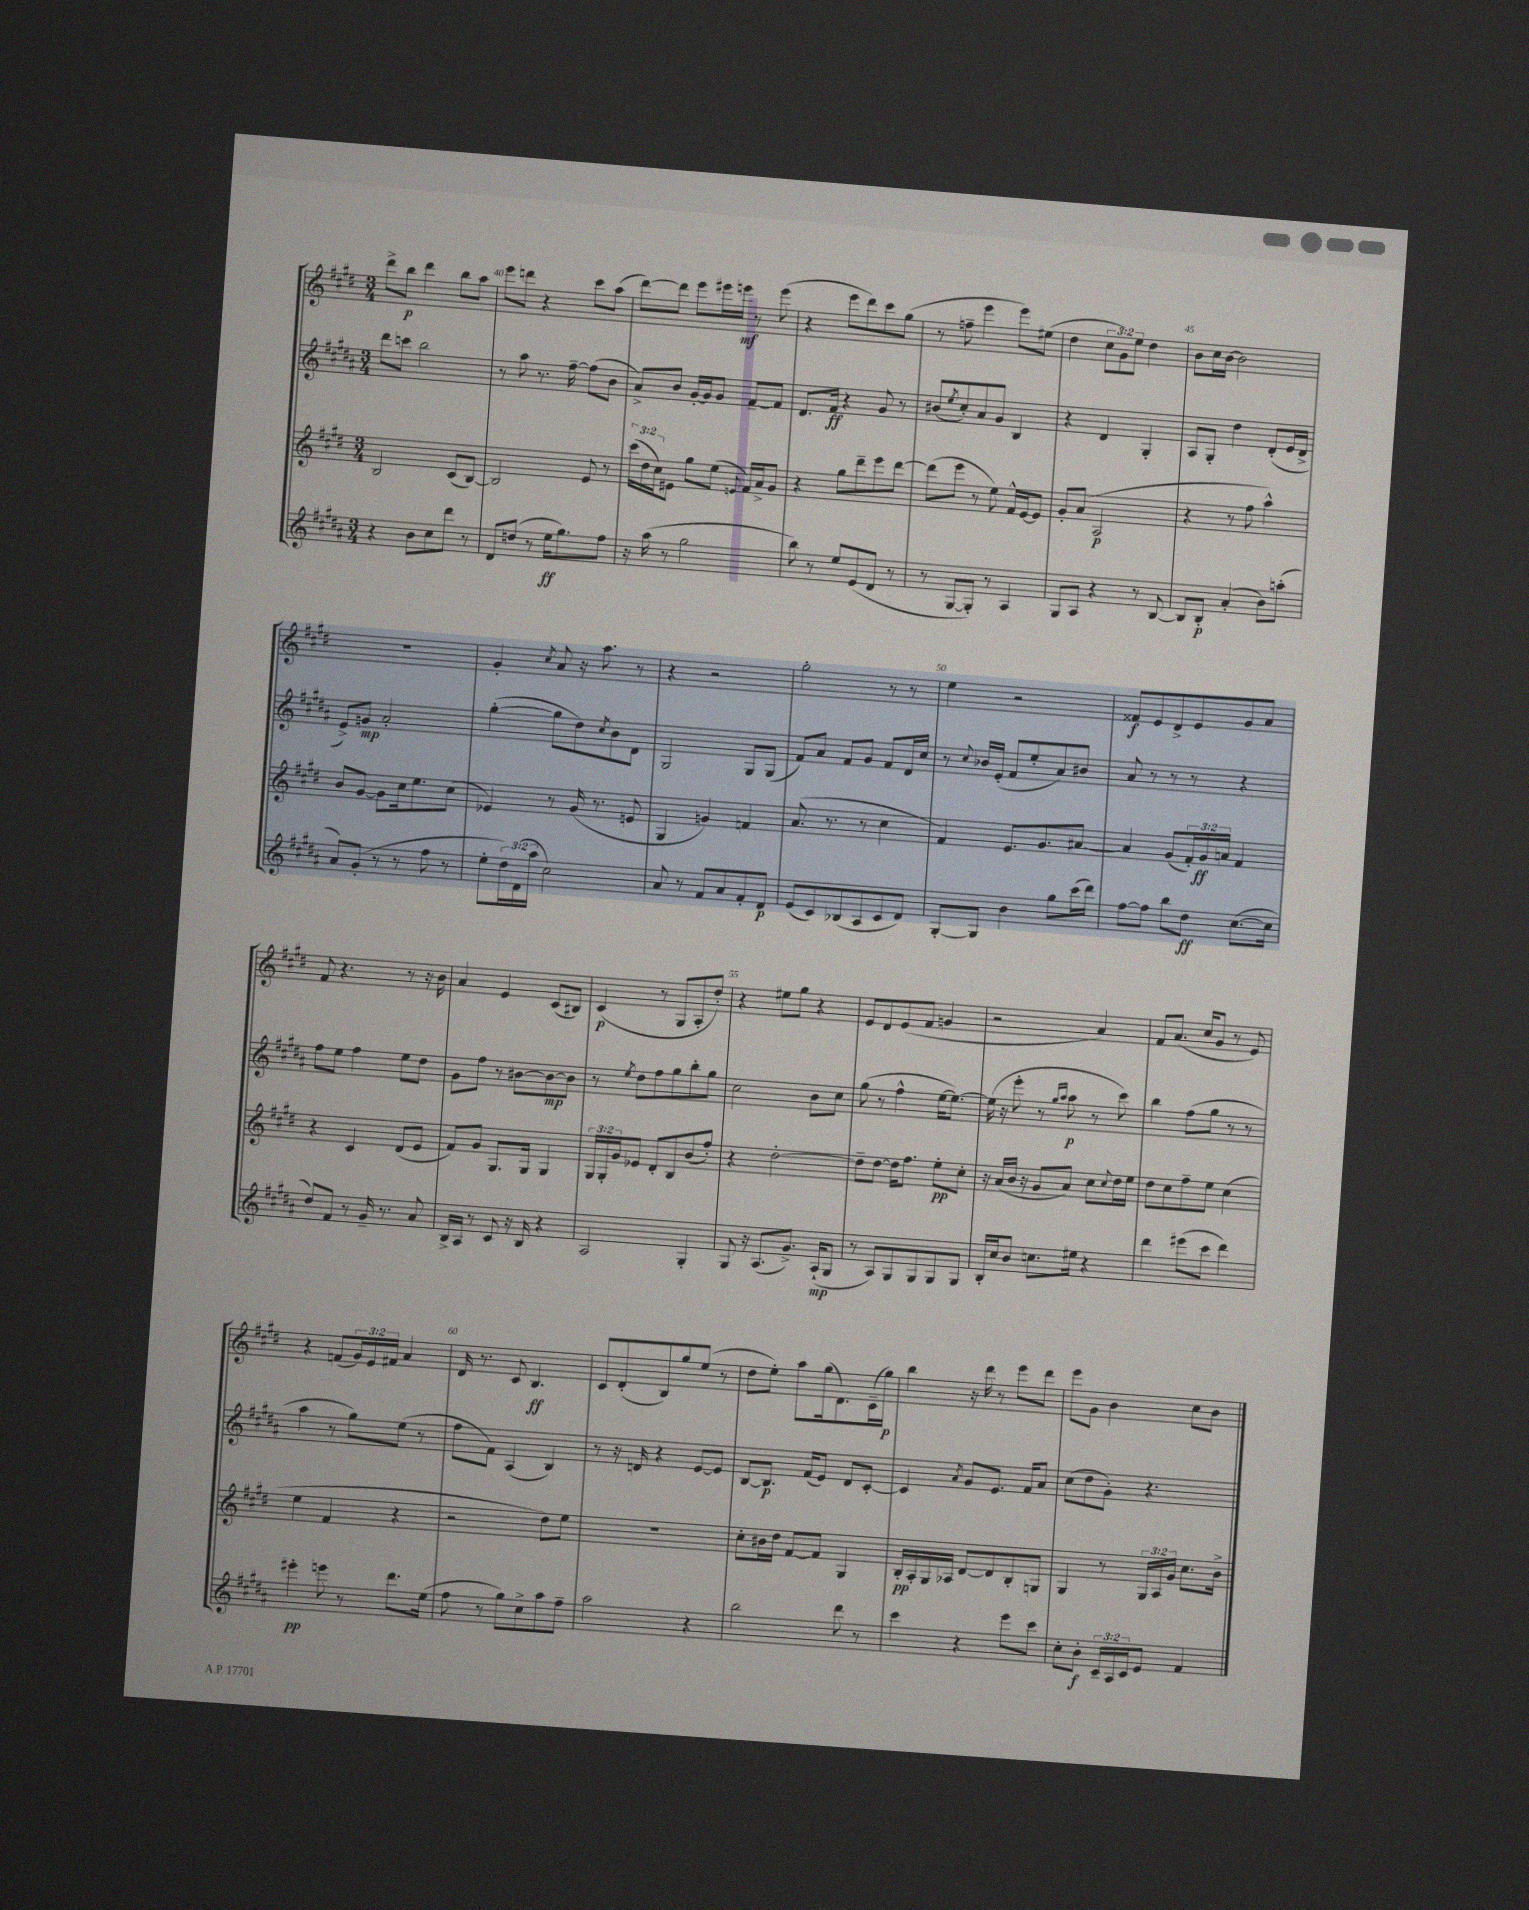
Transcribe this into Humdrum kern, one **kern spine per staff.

**kern	**dynam	**kern	**dynam	**kern	**dynam	**kern	**dynam
*part4	*part4	*part3	*part3	*part2	*part2	*part1	*part1
*staff4	*staff4	*staff3	*staff3	*staff2	*staff2	*staff1	*staff1
*clefG2	*	*clefG2	*	*clefG2	*	*clefG2	*
*k[f#c#g#d#a#]	*	*k[f#c#g#d#]	*	*k[f#c#g#d#a#]	*	*k[f#c#g#d#]	*
*M3/4	*	*M3/4	*	*M3/4	*	*M3/4	*
=39	=39	=39	=39	=39	=39	=39	=39
4r	.	2B/	.	8ddd#\L	.	8ddd#^\L	.
.	.	.	.	8cccn\J	.	8bb\J	p
8b\L	.	.	.	2bb\	.	4ddd#\	.
8cc#\	.	.	.	.	.	.	.
8ddd#\J	.	(8c#/L	.	.	.	8bb\L	.
8r	.	[8B/J)	.	.	.	8aa\J	.
=40	=40	=40	=40	=40	=40	=40	=40
8d#/L	.	2B/]	.	8r	.	8eee\L	.
(8ddn/J	.	.	.	8aa#\	.	8dddn\J	.
8r	.	.	.	8.r	.	4r	.
16ee\KL	ff	.	.	.	.	.	.
8.gg#\)	.	.	.	[16ff#~\	.	.	.
.	.	8e/	.	(8ff#\L]	.	8ccc#\L	.
8ff#\J	.	8r	.	8b\J	.	(8aa\J	.
=41	=41	=41	=41	=41	=41	=41	=41
16r	.	(24ccc#\LL	.	8a#^/L)	.	[8ddd#\L)	.
.	.	24dd#\	.	.	.	.	.
(16aa#\	.	.	.	.	.	.	.
.	.	24cc#\J)	.	.	.	.	.
8r	.	8e#X\J	.	8b/J	.	8ddd#\J]	.
2gg#\	.	8gg#\L	.	[16g#'/LL	.	8eee\L	.
.	.	.	.	16g#/J]	.	.	.
.	.	(8ee\J	.	8g#/J	.	16eee#X\L	.
.	.	.	.	.	.	16eeen\JJ	mf
.	.	8qqen/	.	.	.	.	.
.	.	16f#/LL)	.	[8f#~/L	.	8r	.
.	.	16a^/J	.	.	.	.	.
.	.	8g#/J	.	8f#/J]	.	(8eee\	.
=42	=42	=42	=42	=42	=42	=42	=42
8bb\)	.	4r	.	8.d#/L	.	4r	.
8r	.	.	.	.	.	.	.
.	.	.	.	16f#/Jk	ff	.	.
8ee/L	.	8gg#\L	.	4r	.	8eee\L	.
(8e/	.	8ddd#~\	.	.	.	8ddd#\)	.
8d#/J	.	8eee\	.	8g#/	.	8ccc#\	.
8r	.	[8ddd#\J	.	8r	.	(8gg#\J	.
=43	=43	=43	=43	=43	=43	=43	=43
8r	.	(8ddd#\L]	.	(8b#X/L	.	8r	.
.	.	.	.	8qee/	.	.	.
[8G#/L	.	8eee\J	.	8cc#'/)	.	8ffn~\	.
8G#'/J])	.	8r	.	8a#/	.	4eee\	.
8r	.	8ee\)	.	8g#/J	.	.	.
4A#/	.	16f#^^/LL	.	4B/	.	8eee\L)	.
.	.	[16e/J	.	.	.	.	.
.	.	8e/J]	.	.	.	(8ee#X\J	.
=44	=44	=44	=44	=44	=44	=44	=44
8G#/L	.	8g#'/L	.	4r	.	4dd#\	.
8A#/J	.	(8a/J	.	.	.	.	.
4r	.	2A/	p	4d#/	.	12cc#\L	.
.	.	.	.	.	.	12g#\)	.
.	.	.	.	.	.	12ee\J	.
8r	.	.	.	4G#'/	.	4dd#\	.
[8B/	.	.	.	.	.	.	.
=45	=45	=45	=45	=45	=45	=45	=45
8B/L]	.	4r	.	8A#/L	.	8b\L	.
8B'/J	p	.	.	8G#'/J	.	16cc#\L	.
.	.	.	.	.	.	[16b\JJ	.
(4a#'/	.	8r	.	4dd#\	.	2b\]	.
.	.	8ff#\	.	.	.	.	.
8b\L)	.	4aa^^\)	.	(8d#'/L	.	.	.
(8aan'\J	.	.	.	16e/L	.	.	.
.	.	.	.	16d#^/JJ	.	.	.
!!LO:LB:g=z
=46	=46	=46	=46	=46	=46	=46	=46
8a#/L)	.	8b/L	.	8e^/L)	.	2.r	.
(8g#'/J	.	[8g#/J	.	8gn/J	mp	.	.
8r	.	8g#\L]	.	2a#'/	.	.	.
8r	.	16cc#\k	.	.	.	.	.
.	.	8.ee\	.	.	.	.	.
8ff#\	.	.	.	.	.	.	.
8r	.	(8cc#\J	.	.	.	.	.
=47	=47	=47	=47	=47	=47	=47	=47
8ee'\L	.	4e-X/)	.	([4gg#'\	.	4g#'/	.
24dd#\L)	.	.	.	.	.	.	.
(24d#\	.	.	.	.	.	.	.
24aa#\JJ	.	.	.	.	.	.	.
.	.	.	.	.	.	8qcc#/	.
2cc#\)	.	8r	.	8gg#\L]	.	8a/	.
.	.	(16g#/	.	8dd#\)	.	16r	.
.	.	8.r	.	.	.	8.aa\	.
.	.	.	.	8qcc#/	.	.	.
.	.	.	.	8b\	.	.	.
.	.	8en/	.	8d#\J	.	8r	.
=48	=48	=48	=48	=48	=48	=48	=48
8a#/	.	4G#/	.	2G#/	.	4r	.
8r	.	.	.	.	.	.	.
8f#/L	.	4gn/)	.	.	.	2r	.
8a#/	.	.	.	.	.	.	.
8f#'/	.	4fn/	.	8G#/L	.	.	.
8d#/J	p	.	.	(8G#/J	.	.	.
=49	=49	=49	=49	=49	=49	=49	=49
(8e/L	.	(8.a/	.	8f#/L)	.	2gg#'\	.
8c#/)	.	.	.	8a#/J	.	.	.
.	.	8.r	.	.	.	.	.
(8B-X/	.	.	.	8f#/L	.	.	.
8A#/	.	8r	.	8g#/J	.	.	.
8c#/	.	4cc#\	.	8f#/L	.	8r	.
8d#/J)	.	.	.	16d#/L	.	8r	.
.	.	.	.	16cc#/JJ	.	.	.
=50	=50	=50	=50	=50	=50	=50	=50
[8G#'/L	.	4f#/)	.	8r	.	4ee\	.
.	.	.	.	8qqcc#/	.	.	.
8G#/J]	.	.	.	16b-X/LL	.	.	.
.	.	.	.	(16e'/JJ	.	.	.
4b\	.	8.e/L	.	8f#/L	.	2r	.
.	.	.	.	8ee'/	.	.	.
.	.	8.g#/	.	.	.	.	.
8gg#\L	.	.	.	8a#/)	.	.	.
(16ccc#\L	.	[8a#X/J	.	8b#X/J	.	.	.
16ddd#\JJ)	.	.	.	.	.	.	.
=51	=51	=51	=51	=51	=51	=51	=51
[8ff#\L	.	4a#/]	.	8a#/	.	8f##X/L	f
8ff#\J]	.	.	.	8r	.	8e/	.
8bb\L	.	(8g#/L	.	8r	.	8d#^/	.
8dd#\J	ff	24f#'/L)	.	8r	.	8e/	.
.	.	24g#/	ff	.	.	.	.
.	.	24an/JJ	.	.	.	.	.
([8.cc#\L	.	4f#/	.	4r	.	8g#/	.
.	.	.	.	.	.	8a/J	.
16cc#\Jk]	.	.	.	.	.	.	.
!!LO:LB:g=z
=52	=52	=52	=52	=52	=52	=52	=52
8dd#/L)	.	4r	.	8ff#\L	.	8f#/	.
8f#/J	.	.	.	8ee\J	.	4.r	.
8r	.	4c#/	.	4ff#\	.	.	.
16g#~/	.	.	.	.	.	.	.
8.r	.	.	.	.	.	.	.
.	.	(8d#/L	.	8ee\L	.	8r	.
8a#/	.	8e/J	.	8dd#\J	.	16r	.
.	.	.	.	.	.	16b\	.
=53	=53	=53	=53	=53	=53	=53	=53
16B^/LL	.	8f#/L)	.	8g#\L	.	4a/	.
16A#/JJ	.	.	.	.	.	.	.
8r	.	8g#/J	.	8ff#\J	.	.	.
8c#/	.	8.G#/L	.	8r	.	4e/	.
16r	.	.	.	[8b#X\L	.	.	.
16B/	.	16G#/Jk	.	.	.	.	.
4r	.	4G#/	.	8b#\_	mp	(8c#/L	.
.	.	.	.	8b#\J]	.	8B#X/J)	.
=54	=54	=54	=54	=54	=54	=54	=54
2A#/	.	24G#/LL	.	8r	.	(4c#/	p
.	.	24G#'/	.	.	.	.	.
.	.	24g#/J	.	.	.	.	.
.	.	.	.	8qee/	.	.	.
.	.	8e-X/J	.	8dd#\L	.	.	.
.	.	8d#'/L	.	8ff#\	.	8r	.
.	.	8B/	.	8gg#\	.	8G#/L	.
4G#'/	.	(8b/	.	8bb'\	.	8A'/	.
.	.	8ff#'/J)	.	8gg#\J	.	8dd#'/J)	.
=55	=55	=55	=55	=55	=55	=55	=55
8G#/	.	4r	.	2cc#\	.	4r	.
16r	.	.	.	.	.	.	.
(8.A#/L	.	.	.	.	.	.	.
.	.	[2dd#'\	.	.	.	8ee#X\L	.
8.g#^/J)	.	.	.	.	.	8gg#\J	.
.	.	.	.	8b\L	.	4r	.
(16A#`/KL	mp	.	.	.	.	.	.
8G#/J	.	.	.	8cc#\J	.	.	.
=56	=56	=56	=56	=56	=56	=56	=56
8r	.	8dd#~\L]	.	(8gg#\	.	8e/L	.
8A#/L)	.	[8dd#\J	.	8r	.	8d#/	.
8G#/	.	16dd#\KL]	.	4ff#^^\	.	(8e/	.
.	.	8.ff#\J	.	.	.	.	.
8G#/	.	.	.	.	.	8f#/J	.
8G#/	.	8ee'\L	pp	[16ee\KL	.	4gn/	.
.	.	.	.	8.ee\J_)	.	.	.
8G#/J	.	8cc#'\J	.	.	.	.	.
=57	=57	=57	=57	=57	=57	=57	=57
16B'/LL	.	16r	.	(16ee\]	.	2r	.
16cc#/J	.	(16a/LL	.	16r	.	.	.
8b/J	.	16b/JJ	.	8eee'\	.	.	.
.	.	16r	.	.	.	.	.
8.ccn\L	.	8g#/L	.	8r	.	.	.
.	.	.	.	16qqgg#/LL	.	.	.
.	.	.	.	16qqaa#/JJ	.	.	.
.	.	8a/J)	.	8aa#\	p	.	.
16ee#X\Jk	.	.	.	.	.	.	.
4r	.	8cc#\L	.	8r	.	4a/)	.
.	.	8qqcc#/	.	.	.	.	.
.	.	16dd#\L	.	8ccc#\)	.	.	.
.	.	16ee\JJ	.	.	.	.	.
=58	=58	=58	=58	=58	=58	=58	=58
4ddd#\	.	8dd#\L	.	4bb\	.	8f#/L	.
.	.	8cc#\	.	.	.	(8.a/J	.
(8eee#X\L	.	8ff#~\	.	(8ff#\L	.	.	.
.	.	.	.	.	.	16cc#/KL	.
8ccc#\J	.	8ee\J	.	8gg#\J	.	8g#/J	.
4ddd#\)	.	(4cc#\	.	8r	.	8r	.
.	.	.	.	8r	.	8e/)	.
!!LO:LB:g=z
=59	=59	=59	=59	=59	=59	=59	=59
4eee#X'\	pp	4ee\	.	4aa#\	.	4r	.
8eeen\	.	4f#/	.	8r	.	(8fn/L	.
8r	.	.	.	8gg#\L)	.	24g#/L)	.
.	.	.	.	.	.	24e/	.
.	.	.	.	.	.	24f#X/JJ	.
8.ddd#\L	.	4r	.	(8ee\J	.	4a/	.
.	.	.	.	8r	.	.	.
(16ee\Jk	.	.	.	.	.	.	.
=60	=60	=60	=60	=60	=60	=60	=60
8ff#\	.	2r	.	8ff#\L	.	16d#/	.
.	.	.	.	.	.	8.r	.
8r	.	.	.	8f#\J)	.	.	.
8gg#\L)	.	.	.	(4A#/	.	8c#/	.
8cc#^\	.	.	.	.	.	4.B/	ff
8aa#\	.	8dd#\L)	.	4B/)	.	.	.
8ff#~\J	.	8ee\J	.	.	.	.	.
=61	=61	=61	=61	=61	=61	=61	=61
2aa#\	.	2.r	.	8r	.	8c#/L	.
.	.	.	.	16r	.	(8d#'/	.
.	.	.	.	16dn/	.	.	.
.	.	.	.	4r	.	8B/)	.
.	.	.	.	.	.	8gg#/	.
4r	.	.	.	[8e/L	.	(8ee/J	.
.	.	.	.	8e/J]	.	8r	.
=62	=62	=62	=62	=62	=62	=62	=62
2bb\	.	8cc#'\L	.	[8B/L	.	8dd#\L	.
.	.	16b#X\L	.	8.B/J]	p	8ee'\J)	.
.	.	16dd#\JJ	.	.	.	.	.
.	.	[8f#/L	.	.	.	8aa\L	.
.	.	.	.	(16f#/KL	.	.	.
.	.	8f#/J]	.	8e/J)	.	(16gg#\k	.
.	.	.	.	.	.	8.d#\)	.
8ddd#\	.	4G#/	.	8d#/L	.	.	.
8r	.	.	.	[8c#'/J	.	(16c#~\L	.
.	.	.	.	.	.	16gg#\JJ)	p
=63	=63	=63	=63	=63	=63	=63	=63
4ccc#\	.	16B'/LL	pp	4c#/]	.	4bb\	.
.	.	16A'/	.	.	.	.	.
.	.	16G#/	.	.	.	.	.
.	.	16A-X/JJ	.	.	.	.	.
.	.	.	.	8qa#/	.	.	.
4r	.	[8d#/L	.	8g#/L	.	16r	.
.	.	.	.	.	.	16ddd#\	.
.	.	8d#/]	.	8.e/J	.	8r	.
8eee\L	.	8B'/	.	.	.	8eee\L	.
.	.	.	.	16f#/KL	.	.	.
8ccc#\J	.	8Gn/J	.	8a#/J	.	8ddd#\J	.
=64	=64	=64	=64	=64	=64	=64	=64
8cc#'\L	.	4G#/	.	(8cc#\L	.	8eee\L	.
8b'\J	f	.	.	8dd#\	.	8g#\J	.
24c#~/LL	.	8r	.	8g#'\J)	.	4b\	.
24A#/	.	.	.	.	.	.	.
24c#/J	.	.	.	.	.	.	.
8e/J	.	24G#/LL	.	4.r	.	.	.
.	.	24A/	.	.	.	.	.
.	.	24g#/JJ	.	.	.	.	.
4f#/	.	8.cc#\L	.	.	.	8cc#\L	.
.	.	.	.	.	.	8b\J	.
.	.	16b^\Jk	.	.	.	.	.
==	==	==	==	==	==	==	==
*-	*-	*-	*-	*-	*-	*-	*-
